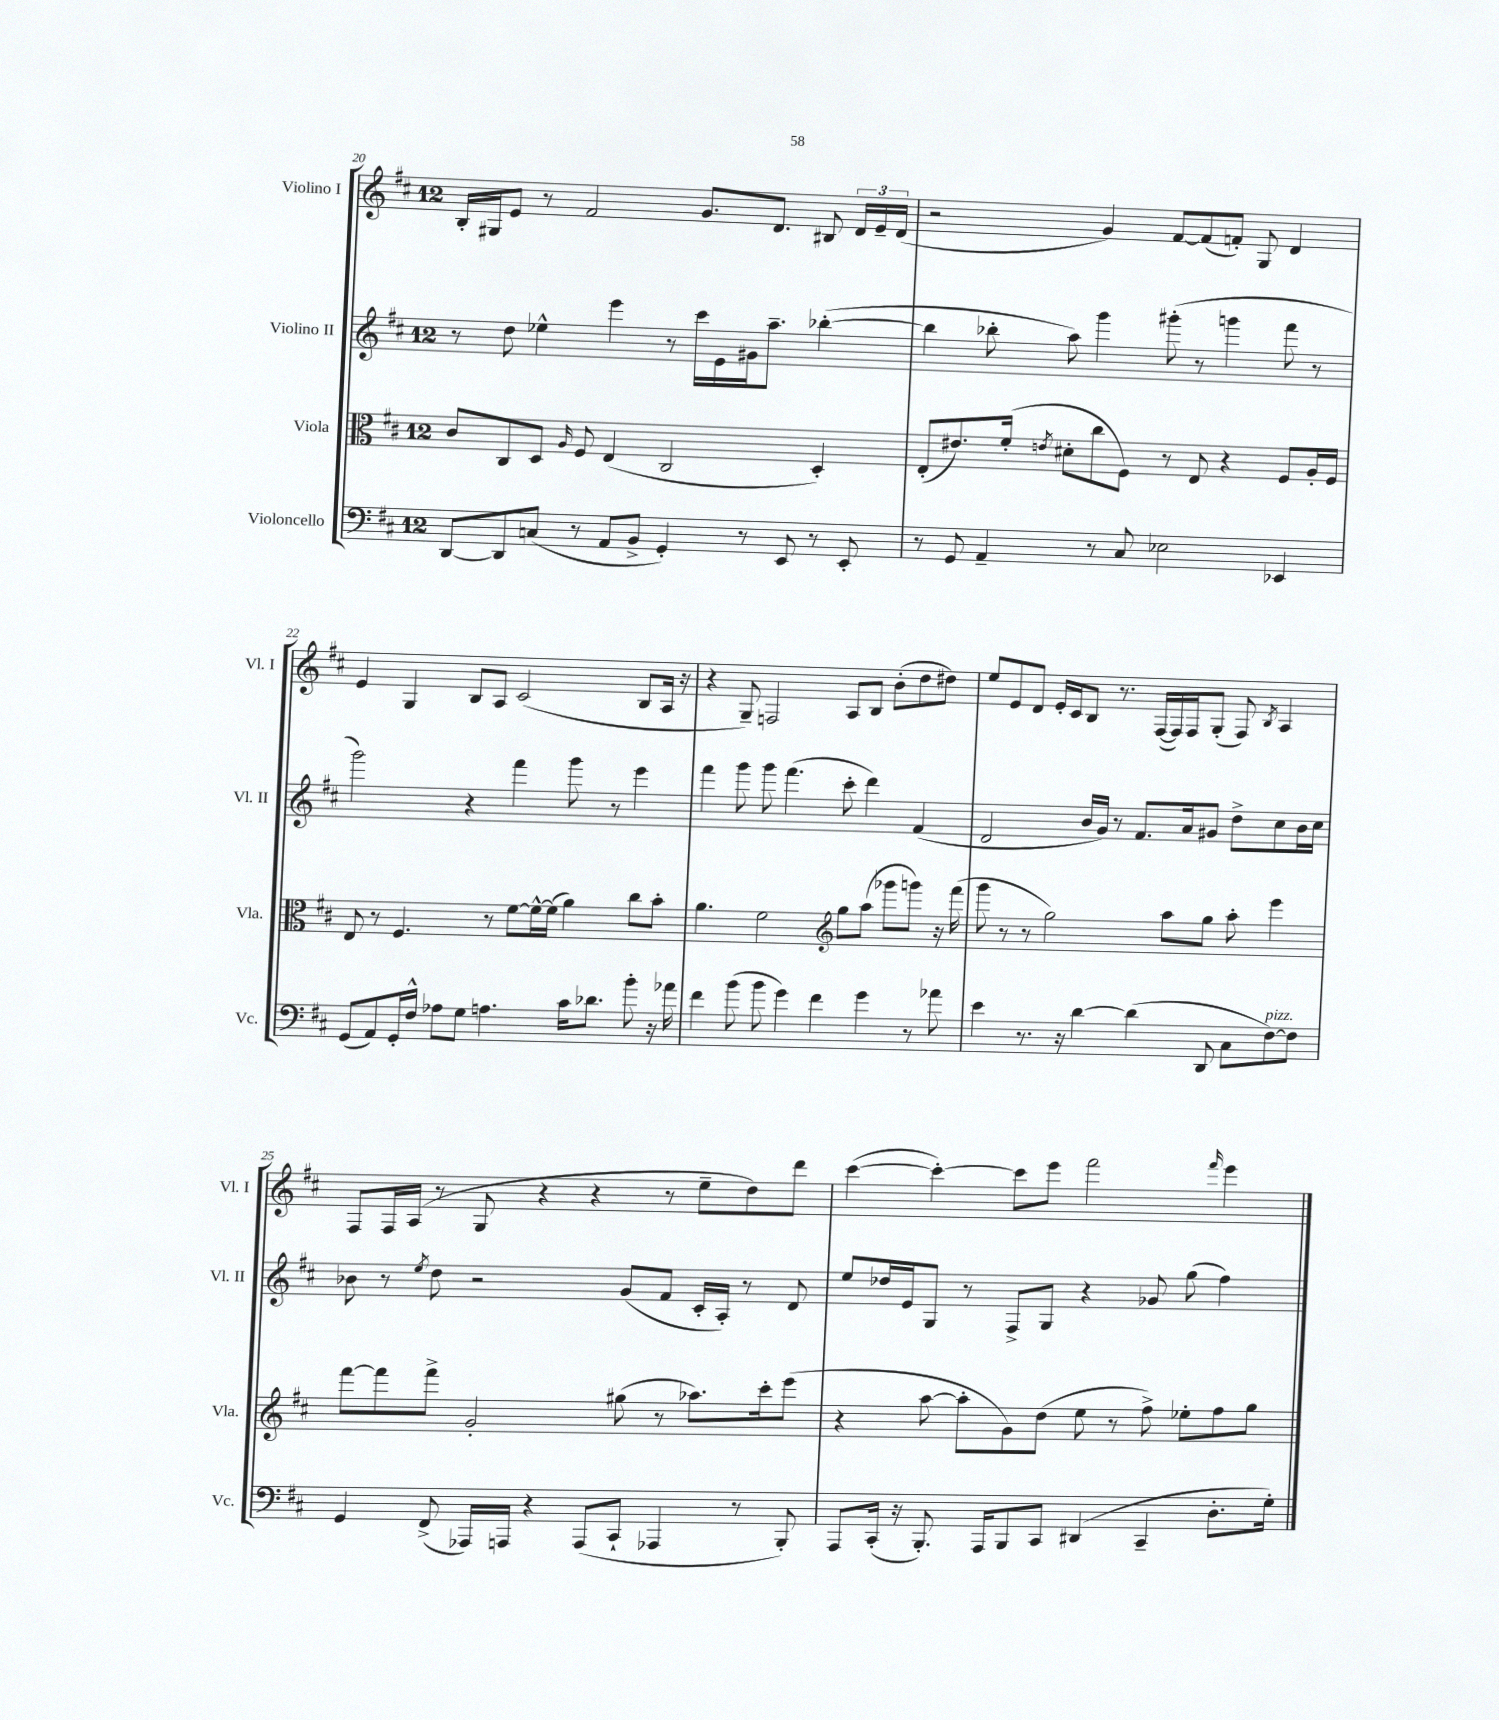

**kern	**kern	**kern	**kern
*staff4	*staff3	*staff2	*staff1
*clefF4	*clefC3	*clefG2	*clefG2
*k[f#c#]	*k[f#c#]	*k[f#c#]	*k[f#c#]
*M12/8	*M12/8	*M12/8	*M12/8
[8DD	8c#	8r	16B'
.	.	.	16G#
8DD]	8C#	8dd	8e
(8C	8D	4ee-^^	8r
.	16qqA	.	.
8r	8F#	.	2f#
8AA	(4E	4eee	.
8BB^	.	.	.
4GG')	2C#	8r	.
.	.	16ccc#	8.g
.	.	16e	.
8r	.	16g#	.
.	.	8.aa~	8.d
8EE	.	.	.
8r	4D')	([4bb-'	8B#
8EE'	.	.	24d
.	.	.	24e~
.	.	.	(24d
=	=	=	=
8r	(8E'	4bb-]	2r
8GG	8.e#)	.	.
4AA~	.	8bb-'	.
.	(16f#'	.	.
.	8qe	.	.
.	8d#'	8aa)	.
8r	8cc#	4ggg	4g)
8C#	8F#)	.	.
2E-	8r	(8ggg#'	[8f#
.	8E	8r	(8f#]
.	4r	4ggg	8f')
.	.	.	8G
4EE-	8F#	8fff#	4d
.	16A'	8r	.
.	16F#	.	.
=	=	=	=
(8GG	8E	2ggg)	4e
8AA)	8r	.	.
16GG'	4.F#	.	4G
16F#^^	.	.	.
8A-	.	.	.
8G	.	4r	8B
4.A	8r	.	8A
.	[8f#	4fff#	(2c#
.	16f#^^_	.	.
.	(16f#]	.	.
16c#	4a)	8ggg	.
8.d-	.	.	.
.	.	8r	.
8b'	8cc#	4eee	8B
16r	8b'	.	16A
16a-	.	.	16r
=	=	=	=
4f#	4.a	4fff#	4r
(8b	.	8ggg	8G~)
8b	2f#	8ggg	2F
4g)	.	(4.fff#	.
4f#	.	.	.
*	*clefG2	*	*
.	8gg	8ccc#'	8A
4g	(8aa	4ddd)	8B
.	8ggg-	.	(8b'
8r	8ggg)	(4f#	8dd
8a-	16r	.	8dd#)
.	(16fff#	.	.
=	=	=	=
4e	8ggg	2d	8ee
.	8r	.	8e
8.r	8r	.	8d
.	2gg)	.	16e'
16r	.	.	16c#
[4d	.	16b	8B
.	.	16g)	.
.	.	8r	8.r
(4d]	.	8.f#	.
.	.	.	([16F#
.	8aa	.	16F#])
.	.	16a	16F#
8DD	8gg	8g#	(8G'
8C#	8aa'	8dd^	8F#)
.	.	.	8qB
[8F#)	4eee	8cc#	4A
8F#]	.	16b	.
.	.	16cc#	.
=	=	=	=
4GG	[8fff#	8b-	8F#
.	8fff#]	8r	16F#
.	.	.	(16A
.	.	8qee	.
(8FF#^	8fff#^	8dd	8r
16AAA-)	2g'	2r	8G
16AAA	.	.	.
4r	.	.	4r
(8AAA	.	.	4r
8CC#`	(8gg#	(8g	.
4AAA-	8r	8f#	8r
.	8.aa-)	16c#'	8ee~
.	.	16A')	.
8r	.	8r	8dd)
.	16ccc#'	.	.
8BBB')	(8eee	8d	8ddd
=	=	=	=
8AAA	4r	8ee	([4ccc#
(16CC#'	.	16dd-	.
16r	.	16e	.
8.BBB')	[8aa	8G	4ccc#'_)
.	8aa']	8r	.
16AAA	.	.	.
8BBB	8g)	8F#^	8ccc#]
8CC#	(8dd	8G	8eee
(4DD#	8ee	4r	2fff#
.	8r	.	.
4CC#~	8ff#^)	8g-	.
.	8ee-'	(8gg	.
.	.	.	16qqfff#
8.D'	8ff#	4ff#)	4eee
.	8gg	.	.
16G')	.	.	.
==	==	==	==
*-	*-	*-	*-
